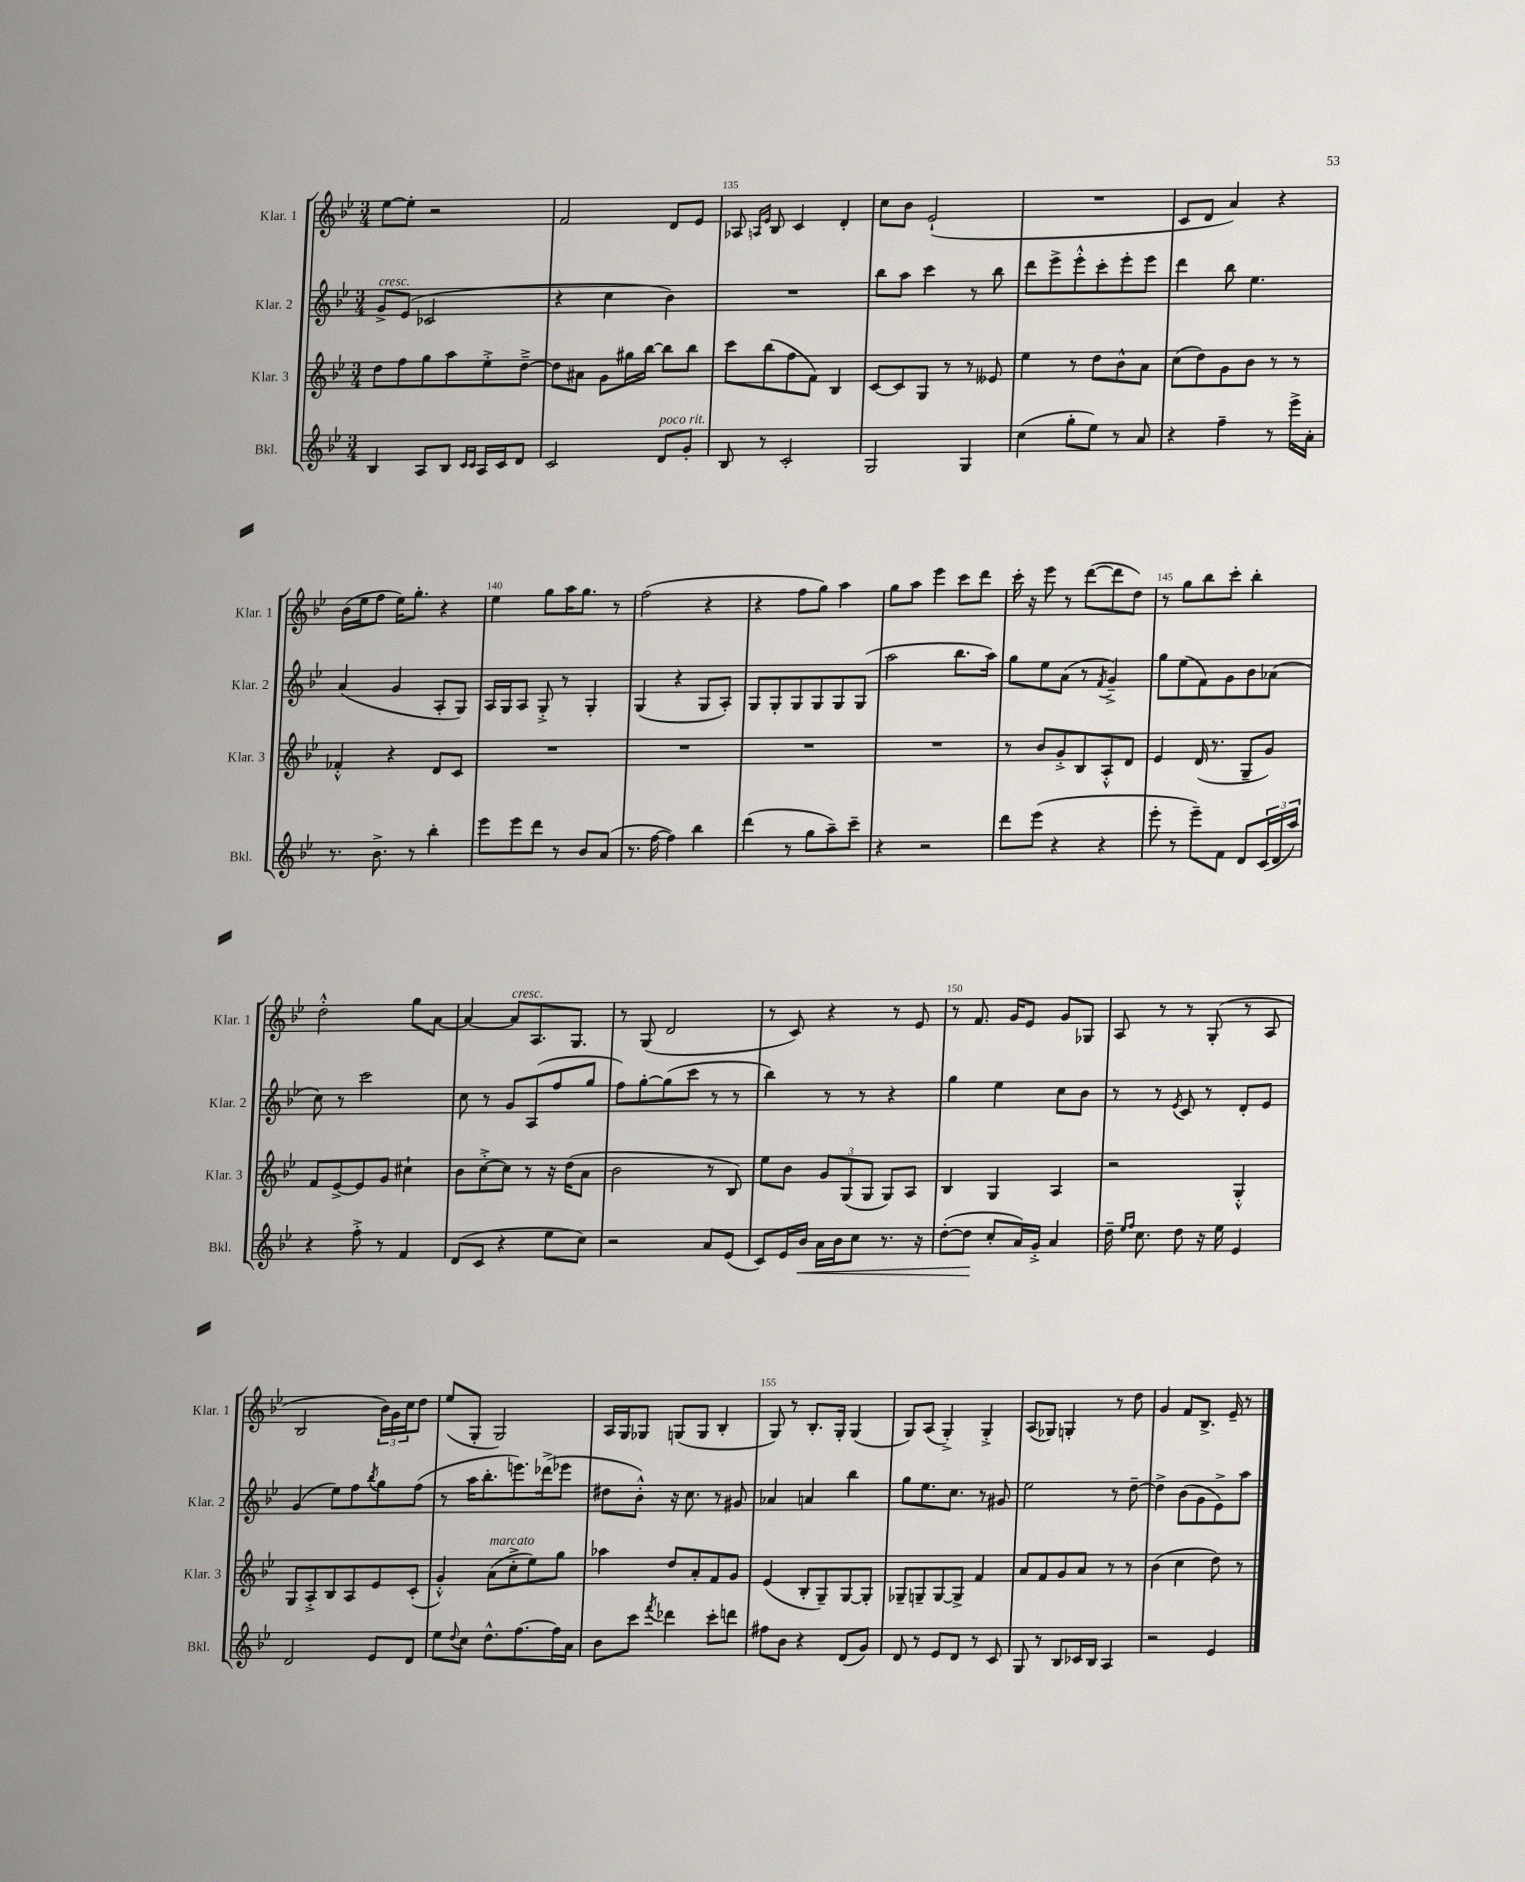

**kern	**dynam	**kern	**kern	**kern
*part4	*part4	*part3	*part2	*part1
*staff4	*staff4	*staff3	*staff2	*staff1
*I"Bkl.	*	*I"Klar. 3	*I"Klar. 2	*I"Klar. 1
*I'Bkl.	*	*I'Klar. 3	*I'Klar. 2	*I'Klar. 1
*clefG2	*	*clefG2	*clefG2	*clefG2
*k[b-e-]	*	*k[b-e-]	*k[b-e-]	*k[b-e-]
*M3/4	*	*M3/4	*M3/4	*M3/4
=133	=133	=133	=133	=133
!	!	!	!LO:TX:a:i:t=cresc.	!
4B-/	.	8dd\L	8g^/L	[8ee-\L
.	.	8ff\	(8e-/J	8ee-'\J]
8A/L	.	8gg\	2c-X/	2r
8B-/J	.	8aa\	.	.
16qqc/LL	.	.	.	.
16qqc/JJ	.	.	.	.
16A/LL	.	8ee-'^\	.	.
16c/J	.	.	.	.
8d/J	.	[8dd~^\J	.	.
=134	=134	=134	=134	=134
2c/	.	8dd\L]	4r	2f/
.	.	8a#X\J	.	.
.	.	8g\L	4cc\	.
.	.	16gg#X\L	.	.
.	.	[16bb-\JJ	.	.
!LO:TX:a:i:t=poco rit.	!	!	!	!
8d/L	.	8bb-\L]	4b-\)	8d/L
8g'/J	.	8bb-\J	.	8e-/J
=135	=135	=135	=135	=135
8B-/	.	8ccc\L	2.r	8A-X/
.	.	.	.	16qqAn/LL
.	.	.	.	16qqe-/JJ
8r	.	(8bb-\	.	8B-/
2c'/	.	8ff\	.	4c/
.	.	8f\J)	.	.
.	.	4B-/	.	4d'/
=136	=136	=136	=136	=136
2G/	.	[8c/L	8bb-\L	8cc\L
.	.	8c/]	8aa\J	8b-\J
.	.	8G/J	4ccc\	(2e-`/
.	.	8r	.	.
4G/	.	8r	8r	.
.	.	8e--X/	8bb-\	.
=137	=137	=137	=137	=137
(4cc\	.	4ee-\	8ddd\L	2.r
.	.	.	8eee-^\	.
8gg'\L	.	8r	8eee-'^^\	.
8ee-\J)	.	8dd\L	8ccc'\	.
8r	.	8b-^^\	8eee-'\	.
8a/	.	8a\J	8eee-\J	.
=138	=138	=138	=138	=138
4r	.	(8cc\L	4ddd\	8c/L
.	.	8dd\)	.	8d/J
4ff~\	.	8g\	8bb-\	4a/)
.	.	8b-\J	4.ee-\	.
8r	.	8r	.	4r
16eee-^\LL	.	8r	.	.
16a'\JJ	.	.	.	.
!!LO:LB:g=z
=139	=139	=139	=139	=139
8.r	.	4f-X'^^/	(4a/	(16b-\LL
.	.	.	.	16ee-\J
.	.	.	.	8ff\J
8.b-^\	.	.	.	.
.	.	4r	4g/	16ee-\KL)
.	.	.	.	8.gg'\J
8r	.	.	.	.
4bb-'\	.	8d/L	8A'/L	4r
.	.	8c/J	8G/J)	.
=140	=140	=140	=140	=140
8eee-\L	.	2.r	16A/LL	4ee-\
.	.	.	16G/J	.
8eee-\	.	.	8A/J	.
8ddd\J	.	.	8G'^/	8gg\L
8r	.	.	8r	16aa\K
.	.	.	.	8.gg\J
8b-/L	.	.	4G'/	.
(8a/J	.	.	.	8r
=141	=141	=141	=141	=141
8.r	.	2.r	(4G/	(2ff\
[16ff\	.	.	.	.
4ff\])	.	.	4r	.
4bb-\	.	.	8G/L	4r
.	.	.	8A'/J)	.
=142	=142	=142	=142	=142
(4ddd\	.	2.r	8G/L	4r
.	.	.	8G'/	.
8r	.	.	8G/	8ff\L
8gg\L	.	.	8G/	8gg\J)
8aa~\)	.	.	8G/	4aa\
8ccc~\J	.	.	(8G/J	.
=143	=143	=143	=143	=143
4r	.	2.r	2aa\	8gg\L
.	.	.	.	8aa\J
2r	.	.	.	4eee-\
.	.	.	8.bb-\L	8ccc\L
.	.	.	.	8ddd\J
.	.	.	16aa\Jk)	.
=144	=144	=144	=144	=144
8ddd\L	.	8r	8gg\L	16ccc'\
.	.	.	.	16r
(8eee-\J	.	8b-/L	8ee-\	8eee-\
4r	.	8g'^/	(8a\J	8r
.	.	8B-/	8r	([8ddd\L
.	.	.	8qf/	.
4r	.	8A'^^/	4g~^/)	8ddd\]
.	.	8d/J	.	8dd\J)
=145	=145	=145	=145	=145
8eee-'\	.	4e-/	8gg\L	8r
8r	.	.	(8ee-\	8gg\L
8eee-~\L)	.	(16d/	8f\)	8bb-\
.	.	8.r	.	.
8f\J	.	.	8g\	8ccc'\J
8d/L	.	8G~/L	8b-\	4bb-'\
(24c/L	.	8g/J)	(8a-X\J	.
24d/	.	.	.	.
24aa/JJ)	.	.	.	.
!!LO:LB:g=z
=146	=146	=146	=146	=146
4r	.	8f/L	8cc\)	2dd'^^\
.	.	[8e-^/	8r	.
8ff'^\	.	8e-/]	2ccc\	.
8r	.	8g/J	.	.
4f/	.	4cc#X`\	.	8gg\L
.	.	.	.	[8a\J
=147	=147	=147	=147	=147
(8d/L	.	8b-\L	8cc\	4a/_
8c/J	.	[8cc'^\	8r	.
!	!	!	!	!LO:TX:a:i:t=cresc.
4r	.	8cc\J]	8g/L	8a/L]
.	.	8r	(8A/	8.A/
8ee-\L	.	16r	8ff/	.
.	.	(16dd\KL	.	8.G/J
8cc\J)	.	8a\J	8gg/J	.
=148	=148	=148	=148	=148
2r	.	2b-\	8ff\L)	8r
.	.	.	[8gg'\	(8G/
.	.	.	(8gg\]	2d/
.	.	.	8ccc\J	.
8a/L	.	8r	8r	.
(8e-/J	.	8B-/)	8r	.
=149	=149	=149	=149	=149
8c/L)	.	8ee-\L	4bb-\)	8r
16e-/L	.	8b-\J	.	8c/)
!	!LO:HP:b	!	!	!
16b-/JJ	<	.	.	.
16a\LL	.	12g/L	8r	4r
16b-\J	.	.	.	.
.	.	(12G/	.	.
8cc\J	.	.	8r	.
.	.	12G/J	.	.
8.r	.	8G/L)	4r	8r
.	.	8A/J	.	8e-/
16r	.	.	.	.
=150	=150	=150	=150	=150
([8dd'\L	.	4B-/	4gg\	8r
8dd\J]	.	.	.	8.f/
8cc'/L	[	4G/	4ee-\	.
.	.	.	.	16g/KL
16a/L)	.	.	.	8e-/J
16g'^/JJ	.	.	.	.
4a/	.	4A/	8cc\L	8g/L
.	.	.	8b-\J	8G-X/J
=151	=151	=151	=151	=151
16dd~\	.	2r	8r	8A/
16qqee-/LL	.	.	.	.
16qqff/JJ	.	.	.	.
8.cc\	.	.	.	.
.	.	.	8r	8r
.	.	.	8qe-/	.
8dd\	.	.	8c/	8r
16r	.	.	8r	(8G'/
16ee-\	.	.	.	.
4e-/	.	4G'^^/	8d'/L	8r
.	.	.	8e-/J	8A/
!!LO:LB:g=z
=152	=152	=152	=152	=152
2d/	.	8G/L	(4g/	2B-/
.	.	8A'^/	.	.
.	.	8B-/	8ee-\L)	.
.	.	8A/	8ff\	.
.	.	.	8qbb-/	.
8e-/L	.	8e-/	8gg\	24b-\LL)
.	.	.	.	24g\
.	.	.	.	24cc\J
8d/J	.	(8c'/J	(8ff\J	8dd\J
=153	=153	=153	=153	=153
8ee-\L	.	4g'^^/)	8r	(8ee-/L
8qqdd/	.	.	.	.
8cc\J	.	.	16aa\KL	8G'/J
.	.	.	8.bb-'\	.
!	!	!LO:TX:a:i:t=marcato	!	!
8.dd^^\L	.	(8a\L	.	2G/)
.	.	8cc'^\	8.eeen\)	.
[8.ff\	.	.	.	.
.	.	8ee-\)	.	.
.	.	.	(16ddd-X^\k	.
16ff\L]	.	8gg\J	8eee-X\J	.
16a\JJ	.	.	.	.
=154	=154	=154	=154	=154
8b-\L	.	4aa-X\	8dd#X\L	16A/LL
.	.	.	.	16G/J
8ccc\J	.	.	8b-'^^\J)	8G-X/J
8qfff/	.	.	.	.
4ddd-X\	.	8dd/L	16r	(8Gn/L
.	.	.	8.cc\	.
.	.	8a'/	.	8G/J
8ccc'\L	.	8f/	8r	4B-'/
8dddn\J	.	8g/J	8g#X/	.
=155	=155	=155	=155	=155
8ff#X\L	.	(4e-/	4a-X/	8G/)
8b-\J	.	.	.	8r
4r	.	8B-'/L	4an/	8.B-'/L
.	.	8G~/)	.	.
.	.	.	.	16G'/Jk
(8d/L	.	[8G/	4bb-\	(4G/
8g/J)	.	8G'/J]	.	.
=156	=156	=156	=156	=156
8d/	.	8G-X~/L	8gg\L	8G/L)
8r	.	8Gn~/	8.ee-\	(8A/J
8e-/L	.	[8G/	.	4G'^/)
.	.	.	8.cc\J	.
8d/J	.	8G^/J]	.	.
8r	.	4f/	8r	4G'^/
8c/	.	.	8g#X/	.
=157	=157	=157	=157	=157
8G/	.	8a/L	2ee-\	(8A/L
8r	.	8f/	.	8G-X/J)
8B-/L	.	8g/	.	4Gn'/
16c-X/L	.	8a/J	.	.
16B-/JJ	.	.	.	.
4A/	.	8r	8r	8r
.	.	8r	[8dd~\	8dd\
=158	=158	=158	=158	=158
2r	.	(4b-\	4dd^\]	4g/
.	.	4cc\	(8b-\L	8f/L
.	.	.	8g\	8.B-^/J
4e-/	.	8dd\)	8e-^\)	.
.	.	.	.	16e-~/
.	.	8r	8aa\J	8r
==	==	==	==	==
*-	*-	*-	*-	*-
